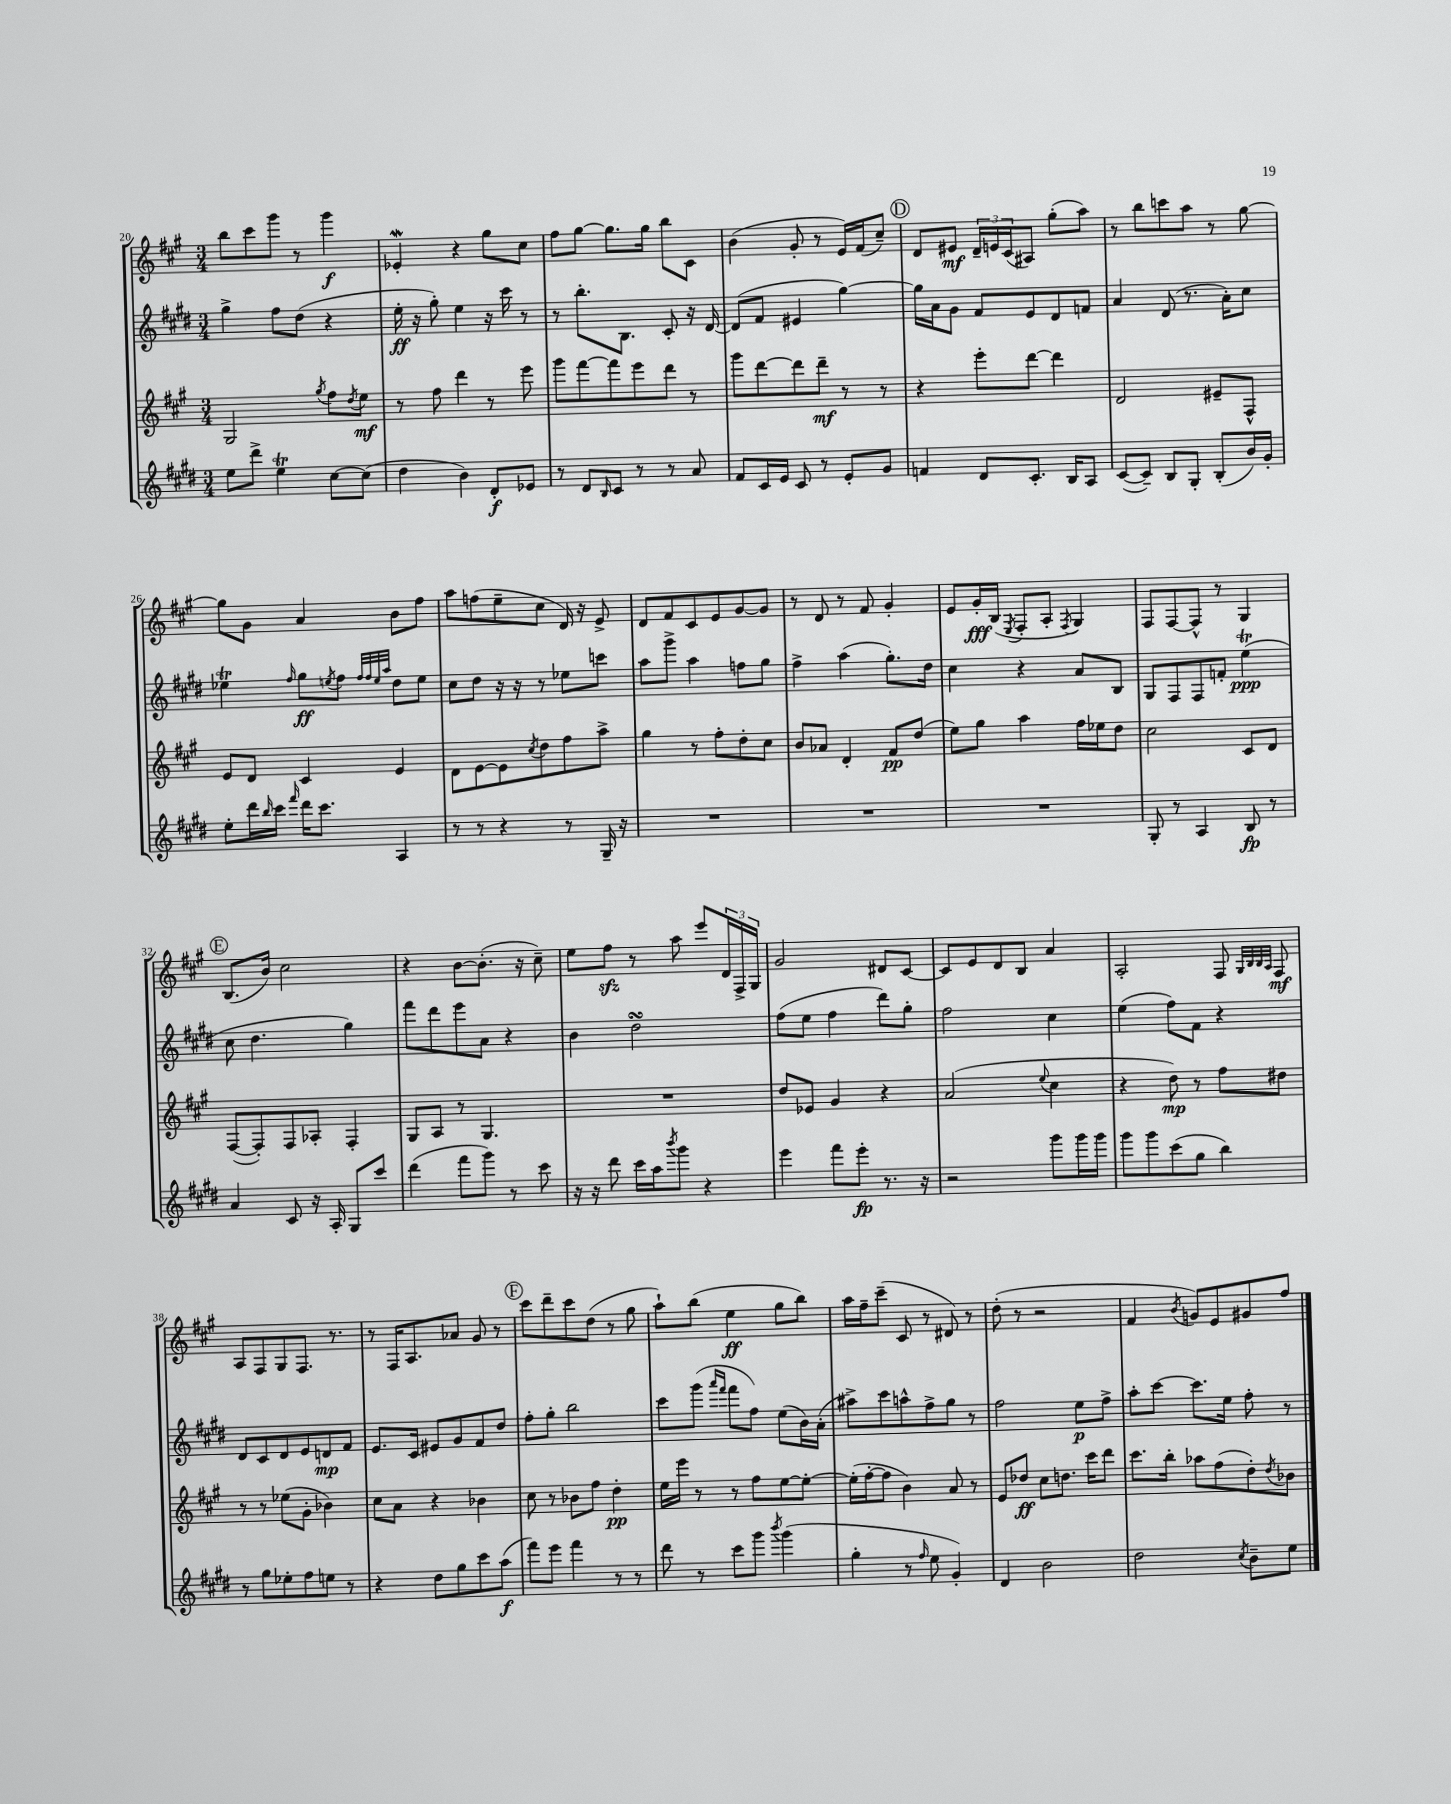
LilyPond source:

<<
\new StaffGroup <<
\new Staff = "s0" {
    \clef treble \key a \major \numericTimeSignature \time 3/4
    b''8 cis'''8 gis'''8 r8 gis'''4\f |
    ees'4-.\mordent r4 gis''8 cis''8 |
    fis''8 gis''8~ gis''8. gis''16 b''8 cis'8 |
    b'4( gis'8-. r8 e'16) fis'16( cis''8--) |
    \mark \markup { \circle "D" } d'8 eis'8\mf \tuplet 3/2 { d'16-- e'16 cis'16( } ais8) gis''8-.( a''8) |
    r8 b''8 c'''8 a''8 r8 gis''8~ |
    gis''8 gis'8 a'4 b'8 fis''8 |
    a''8 f''8( e''8-- cis''8 d'16) r16 e'8-> |
    d'8 fis'8 cis'8 e'8 gis'8~ gis'8 |
    r8 d'8 r8 fis'8 gis'4-. |
    e'8 gis'16-.\fff b16( \acciaccatura { e8 } fis8-. a8-. \acciaccatura { fis8 } gis4) |
    fis8 fis8~ fis8-^ r8 gis4 |
    \mark \markup { \circle "E" } b8.( b'16) cis''2 |
    r4 b'8~ b'8.-.( r16 cis''8--) |
    e''8 fis''8\sfz r8 a''8 e'''8 \tuplet 3/2 { d'16 fis16-> gis16 } |
    gis'2 dis'8 cis'8~ |
    cis'8 e'8 d'8 b8 a'4 |
    a2-. fis8 \grace { gis32 b32 b32 a32 } fis8\mf |
    a8 fis8 gis8 fis8. r8. |
    r8 fis16 a8. aes'8 gis'8 r8 |
    \mark \markup { \circle "F" } cis'''8 d'''8-- cis'''8 d''8( r8 gis''8 |
    a''8-!) b''8( e''4\ff gis''8 b''8) |
    a''16 fis''16-- cis'''8--( cis'8 r8 dis'8) r8 |
    d''8-.( r8 r2 |
    fis'4 \acciaccatura { b'8 } g'8) e'8 gis'8 fis''8 \bar "|." |
}
\new Staff = "s1" {
    \clef treble \key e \major \numericTimeSignature \time 3/4
    gis''4-> fis''8 dis''8( r4 |
    e''16-.\ff r16 gis''8-.) e''4 r16 cis'''16 r8 |
    r8 b''8.-. b8. cis'8-. r16 dis'16~ |
    dis'8( fis'8 eis'4 gis''4~) |
    \mark \markup { \circle "D" } gis''16 a'16 gis'8 fis'8 e'8 dis'8 f'8 |
    a'4 dis'8( r8. a'16-.) cis''8 |
    ees''4\trill \grace { fis''16 } gis''8\ff \acciaccatura { e''8 } fis''8 \grace { fis''32 fis''32 e''32 a''32 } dis''8 e''8 |
    cis''8 dis''8 r16 r16 r8 ees''8 c'''8 |
    a''8 gis'''8-> a''4 f''8 gis''8 |
    fis''4-> a''4( gis''8.-.) dis''16 |
    cis''4 r4 a'8 b8 |
    gis8 fis8 fis8 f'8-. e''4\trill\ppp( |
    \mark \markup { \circle "E" } cis''8 dis''4. gis''4) |
    fis'''8 dis'''8 e'''8 a'8 r4 |
    b'4 dis''2\turn |
    fis''8( e''8 fis''4 dis'''8) gis''8-. |
    fis''2 cis''4 |
    e''4( fis''8) fis'8 r4 |
    dis'8 cis'8 dis'8 e'8 d'8\mp fis'8 |
    e'8. cis'16 eis'8 gis'8 fis'8 dis''8 |
    \mark \markup { \circle "F" } fis''8-. gis''8-. b''2 |
    cis'''8 gis'''8( \grace { a'''16 fis'''16 } fis'''8 fis''8) e''8( b'16) a'16-.( |
    ais''8->) cis'''8 a''8-^ fis''8-> gis''8 r8 |
    fis''2 e''8\p fis''8-> |
    a''8-. cis'''8~ cis'''8. e''16 fis''8-. r8 \bar "|." |
}
\new Staff = "s2" {
    \clef treble \key a \major \numericTimeSignature \time 3/4
    gis2 \acciaccatura { gis''8 } fis''8 \acciaccatura { d''8 } e''8\mf |
    r8 fis''8 d'''4 r8 e'''8 |
    gis'''8 fis'''8~ fis'''8 e'''8 d'''8 r8 |
    gis'''8 d'''8~ d'''8 d'''8--\mf r8 r8 |
    \mark \markup { \circle "D" } r4 e'''8-. d'''8~ d'''4 |
    d'2 eis'8-- fis8-^ |
    e'8 d'8 cis'4 e'4 |
    d'8 e'8~ e'8 \acciaccatura { cis''8 } d''8 fis''8 a''8-> |
    gis''4 r8 fis''8-. d''8-. cis''8 |
    b'8 aes'8 d'4-. fis'8\pp d''8( |
    e''8) gis''8 a''4 fis''16 ees''16 d''8 |
    cis''2 cis'8 d'8 |
    \mark \markup { \circle "E" } fis8~( fis8-.) fis8 aes8-. fis4-. |
    gis8 a8 r8 gis4. |
    R2. |
    d''8 ees'8 gis'4 r4 |
    a'2( \appoggiatura { e''8 } cis''4 |
    r4 d''8\mp) r8 fis''8 dis''8 |
    r8 r8 ees''8( gis'8-. bes'4) |
    cis''8 a'8 r4 bes'4 |
    \mark \markup { \circle "F" } cis''8 r8 bes'8 fis''8 d''4-.\pp |
    e''16 e'''16 r8 r8 fis''8 e''8~ e''8~-. |
    e''16-.( fis''16~-. fis''8 b'4) a'8 r8 |
    e'8 des''8\ff cis''8 d''8. cis'''16 d'''8 |
    cis'''8. b''16-. aes''8 fis''8( d''8-.) \acciaccatura { d''8 } bes'8 \bar "|." |
}
\new Staff = "s3" {
    \clef treble \key e \major \numericTimeSignature \time 3/4
    e''8 dis'''8-> e''4\trill cis''8~ cis''8( |
    dis''4 b'4) dis'8-.\f ees'8 |
    r8 dis'8 \grace { b16 } cis'8 r8 r8 a'8 |
    fis'8 cis'16 e'16 cis'8 r8 e'8-. gis'8 |
    \mark \markup { \circle "D" } f'4 dis'8 cis'8.-. b16 a8 |
    cis'8~( cis'8--) b8 gis8-. b8-.( b'16) gis'16-. |
    e''8-. dis'''16 \grace { b''16 } cis'''16 \grace { fis'''16 } dis'''16 cis'''8. a4 |
    r8 r8 r4 r8 gis16-- r16 |
    R2. |
    R2. |
    R2. |
    gis8-. r8 a4 b8\fp r8 |
    \mark \markup { \circle "E" } a'4 cis'8 r16 a16-. gis8 cis'''8 |
    dis'''4( fis'''8 gis'''8) r8 cis'''8 |
    r16 r16 dis'''8 cis'''16 a''16 \acciaccatura { b'''8 } gis'''8 r4 |
    e'''4 fis'''8 e'''8-.\fp r8. r16 |
    r2 gis'''8 gis'''16 gis'''16 |
    gis'''8 gis'''8 cis'''8( gis''8 b''4) |
    r8 gis''8 ees''8-. fis''8 e''8 r8 |
    r4 dis''8 gis''8 cis'''8 a''8\f( |
    \mark \markup { \circle "F" } fis'''8) e'''8 fis'''4 r8 r8 |
    dis'''8 r8 cis'''8 gis'''8 \acciaccatura { b'''8 } gis'''4( |
    gis''4-. r8 \grace { fis''16 } e''8 gis'4-.) |
    dis'4 b'2 |
    dis''2 \acciaccatura { cis''8 } b'8-- e''8 \bar "|." |
}
>>
>>
\layout { \context { \Score currentBarNumber = #20 } }
